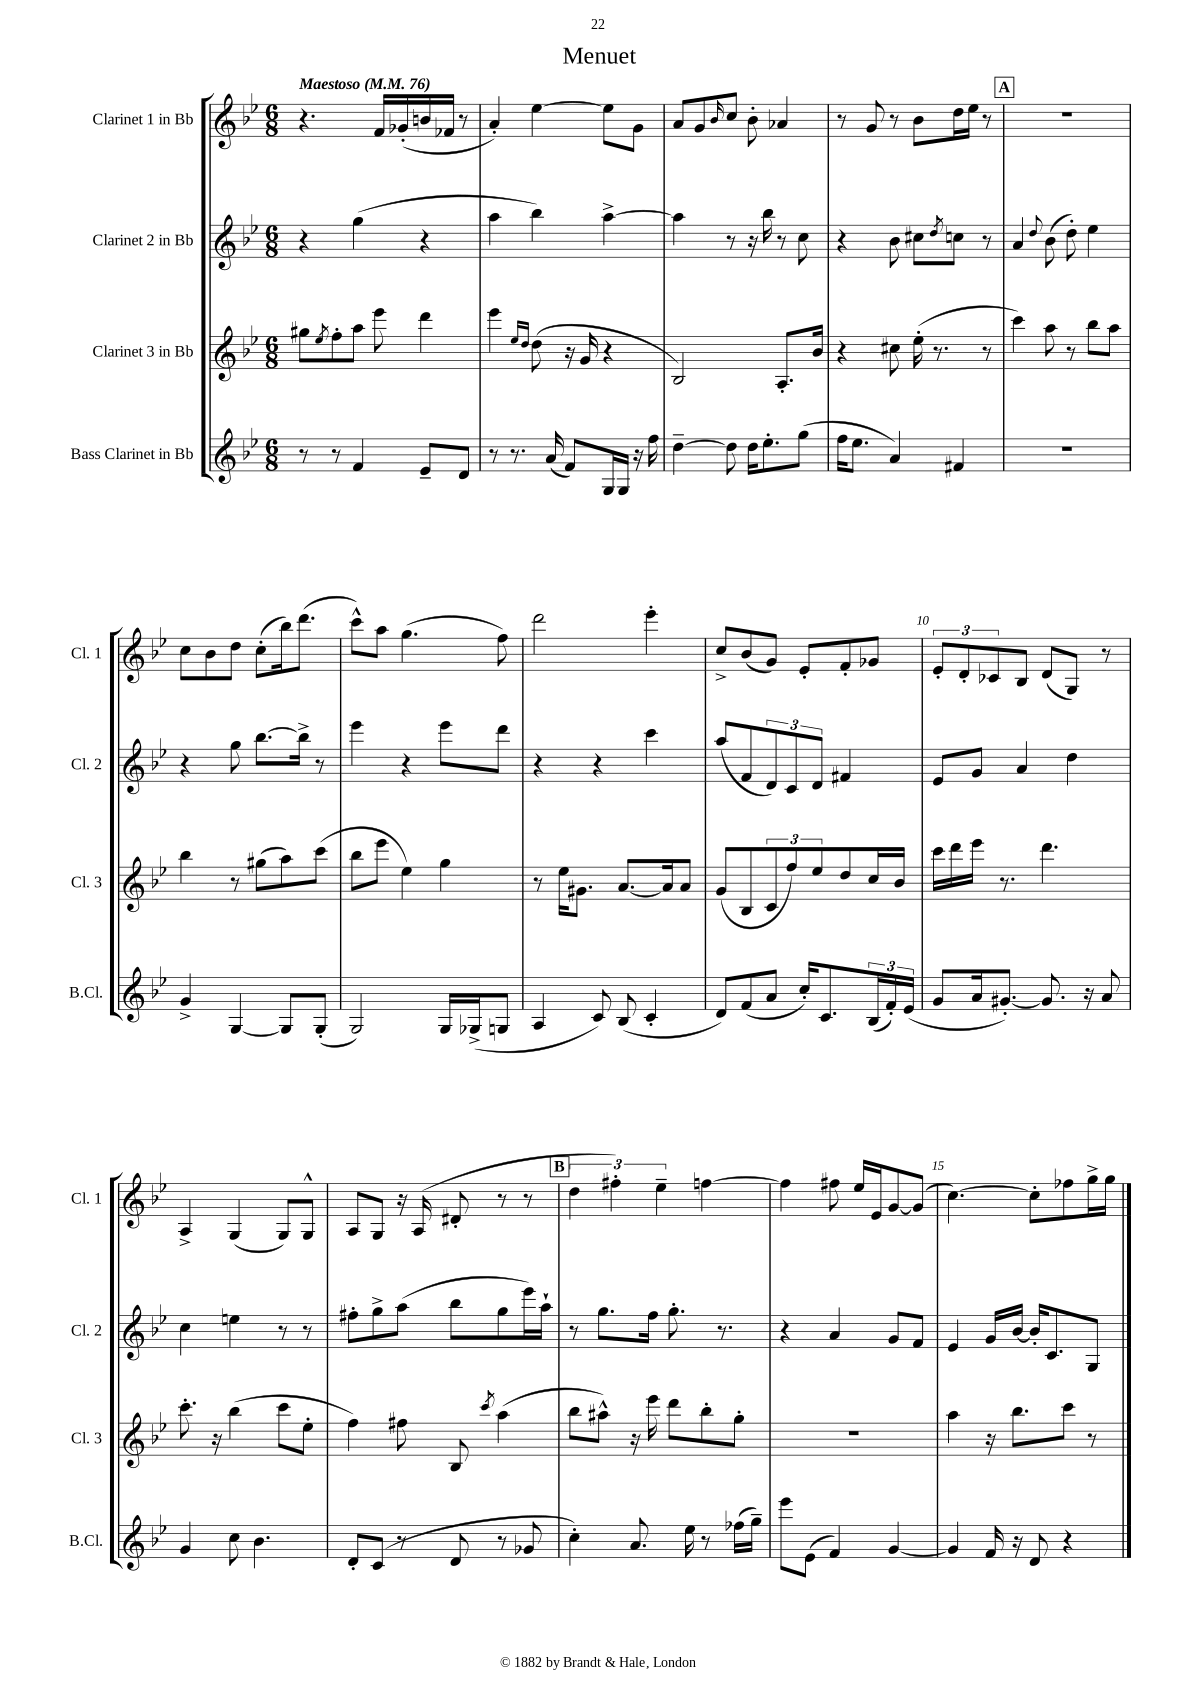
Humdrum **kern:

**kern	**kern	**kern	**kern
*part4	*part3	*part2	*part1
*staff4	*staff3	*staff2	*staff1
*I"Bass Clarinet in Bb	*I"Clarinet 3 in Bb	*I"Clarinet 2 in Bb	*I"Clarinet 1 in Bb
*I'B.Cl.	*I'Cl. 3	*I'Cl. 2	*I'Cl. 1
*clefG2	*clefG2	*clefG2	*clefG2
*k[b-e-]	*k[b-e-]	*k[b-e-]	*k[b-e-]
*M6/8	*M6/8	*M6/8	*M6/8
*MM76	*MM76	*MM76	*MM76
=1	=1	=1	=1
!	!	!	!LO:TX:a:B:t=Maestoso
8r	8gg#X\L	4r	4.r
.	8qee-/	.	.
8r	8ff'\	.	.
4f/	8aa\J	(4gg\	.
.	8eee-\	.	16f/LL
.	.	.	(16g-X'/
8e-~/L	4ddd\	4r	16bn/
.	.	.	16f-X/JJ
8d/J	.	.	8r
=2	=2	=2	=2
8r	4eee-\	4aa\	4a'/)
8.r	.	.	.
.	16qqee-/LL	.	.
.	16qqdd/JJ	.	.
.	(8dd\	4bb-\)	[4ee-\
(16a/	.	.	.
8f/L)	16r	.	.
.	16g/	.	.
16G/L	4r	[4aa^\	8ee-\L]
16G/JJ	.	.	.
16r	.	.	8g\J
16ff\	.	.	.
=3	=3	=3	=3
[4dd~\	2B-/)	4aa\]	8a/L
.	.	.	8g/
.	.	.	16qqb-/
8dd\]	.	8r	8cc/J
16dd\KL	.	16r	8b-'\
8.ee-'\	.	16bb-\	.
.	8.A'/L	8r	4a-X/
(8gg\J	.	8cc\	.
.	16b-/Jk	.	.
=4	=4	=4	=4
16ff\KL	4r	4r	8r
8.ee-\J	.	.	.
.	.	.	8g/
4a/)	8cc#X\	8b-\	8r
.	(16ee-'\	8cc#X\L	8b-\L
.	8.r	.	.
.	.	8qdd/	.
4f#X/	.	8ccn\J	16dd\L
.	.	.	16ee-\JJ
.	8r	8r	8r
!!LO:REH:place=s1:t=A
=5	=5	=5	=5
2.r	4ccc\)	4a/	2.r
.	.	8qqdd/	.
.	8aa\	(8b-\	.
.	8r	8dd'\)	.
.	8bb-\L	4ee-\	.
.	8aa\J	.	.
!!LO:LB:g=z
=6	=6	=6	=6
4g^/	4bb-\	4r	8cc\L
.	.	.	8b-\
[4G/	8r	8gg\	8dd\J
.	(8gg#X\L	[8.bb-\L	(8cc'\L
8G/L]	8aa\)	.	16bb-\k)
.	.	16bb-^\Jk]	(8.ddd\J
(8G'/J	(8ccc\J	8r	.
=7	=7	=7	=7
2G/)	8bb-\L	4eee-\	8ccc^^\L)
.	8eee-\J	.	8aa\J
.	4ee-\)	4r	(4.gg\
16G/LL	4gg\	8eee-\L	.
(16G-X^/J	.	.	.
8Gn/J	.	8ddd\J	8ff\)
=8	=8	=8	=8
4A/	8r	4r	2ddd\
.	16ee-\KL	.	.
.	8.g#X\J	.	.
8c/)	.	4r	.
(8B-/	[8.a/L	.	.
4c'/	.	4ccc\	4eee-'\
.	16a/k]	.	.
.	8a/J	.	.
=9	=9	=9	=9
8d/L)	(8g/L	(8aa/L	8cc^/L
(8f/	8B-/	8f/	(8b-/
8a/J	12c/	12d/)	8g/J)
.	12ff/)	12c/	.
16cc'/KL)	.	.	8e-'/L
.	12ee-/	12d/J	.
8.c/	.	.	.
.	8dd/	4f#X/	8f'/
(24B-/L	16cc/L	.	8g-X/J
24f'/)	.	.	.
.	16b-/JJ	.	.
(24e-/JJ	.	.	.
=10	=10	=10	=10
8g/L	16ccc\LL	8e-/L	12e-'/L
.	16ddd\	.	.
.	.	.	12d'/
16a/k	16eee-\JJ	8g/J	.
.	.	.	12c-X/
[8.g#X'/J)	8.r	.	.
.	.	4a/	8B-/J
8.g#/]	4.ddd\	.	(8d/L
.	.	4dd\	8G/J)
16r	.	.	.
8a/	.	.	8r
!!LO:LB:g=z
=11	=11	=11	=11
4g/	8.ccc'\	4cc\	4A^/
.	16r	.	.
8cc\	(4bb-\	4een\	(4G/
4.b-\	.	.	.
.	8ccc\L	8r	8G/L)
.	8ee-'\J	8r	8G^^/J
=12	=12	=12	=12
8d'/L	4ff\)	8ff#X'\L	8A/L
(8c/J	.	8gg^\	8G/J
8r	8ff#X\	(8aa\J	16r
.	.	.	(16A/
8d/	8B-/	8bb-\L	8d#X'/
.	8qccc/	.	.
8r	(4aa\	8gg\	8r
8g-X/	.	16eee-\L)	8r
.	.	16aa`\JJ	.
!!LO:REH:place=s1:t=B
=13	=13	=13	=13
4cc'\)	8bb-\L	8r	6dd\
.	8aa#X^^\J)	8.gg\L	.
.	.	.	6ff#X'\)
8.a/	16r	.	.
.	16eee-\	16ff\Jk	.
.	.	.	6ee-~\
.	8ddd\L	8.gg'\	.
16ee-\	.	.	.
8r	8bb-'\	.	[4ffn\
.	.	8.r	.
(16ff-X\LL	8gg'\J	.	.
16gg~\JJ)	.	.	.
=14	=14	=14	=14
8eee-\L	2.r	4r	4ff\]
(8e-\J	.	.	.
4f/)	.	4a/	8ff#X\
.	.	.	16ee-/LL
.	.	.	16e-/J
[4g/	.	8g/L	[8g/
.	.	8f/J	(8g/J]
=15	=15	=15	=15
4g/]	4aa\	4e-/	[4.cc\)
16f/	16r	16g/LL	.
16r	8.bb-\L	[16b-/JJ	.
8d/	.	16b-'/KL]	8cc'\L]
.	.	8.c/	.
4r	8ccc\J	.	8ff-X\
.	8r	8G/J	16gg^\L
.	.	.	16gg\JJ
==	==	==	==
*-	*-	*-	*-
